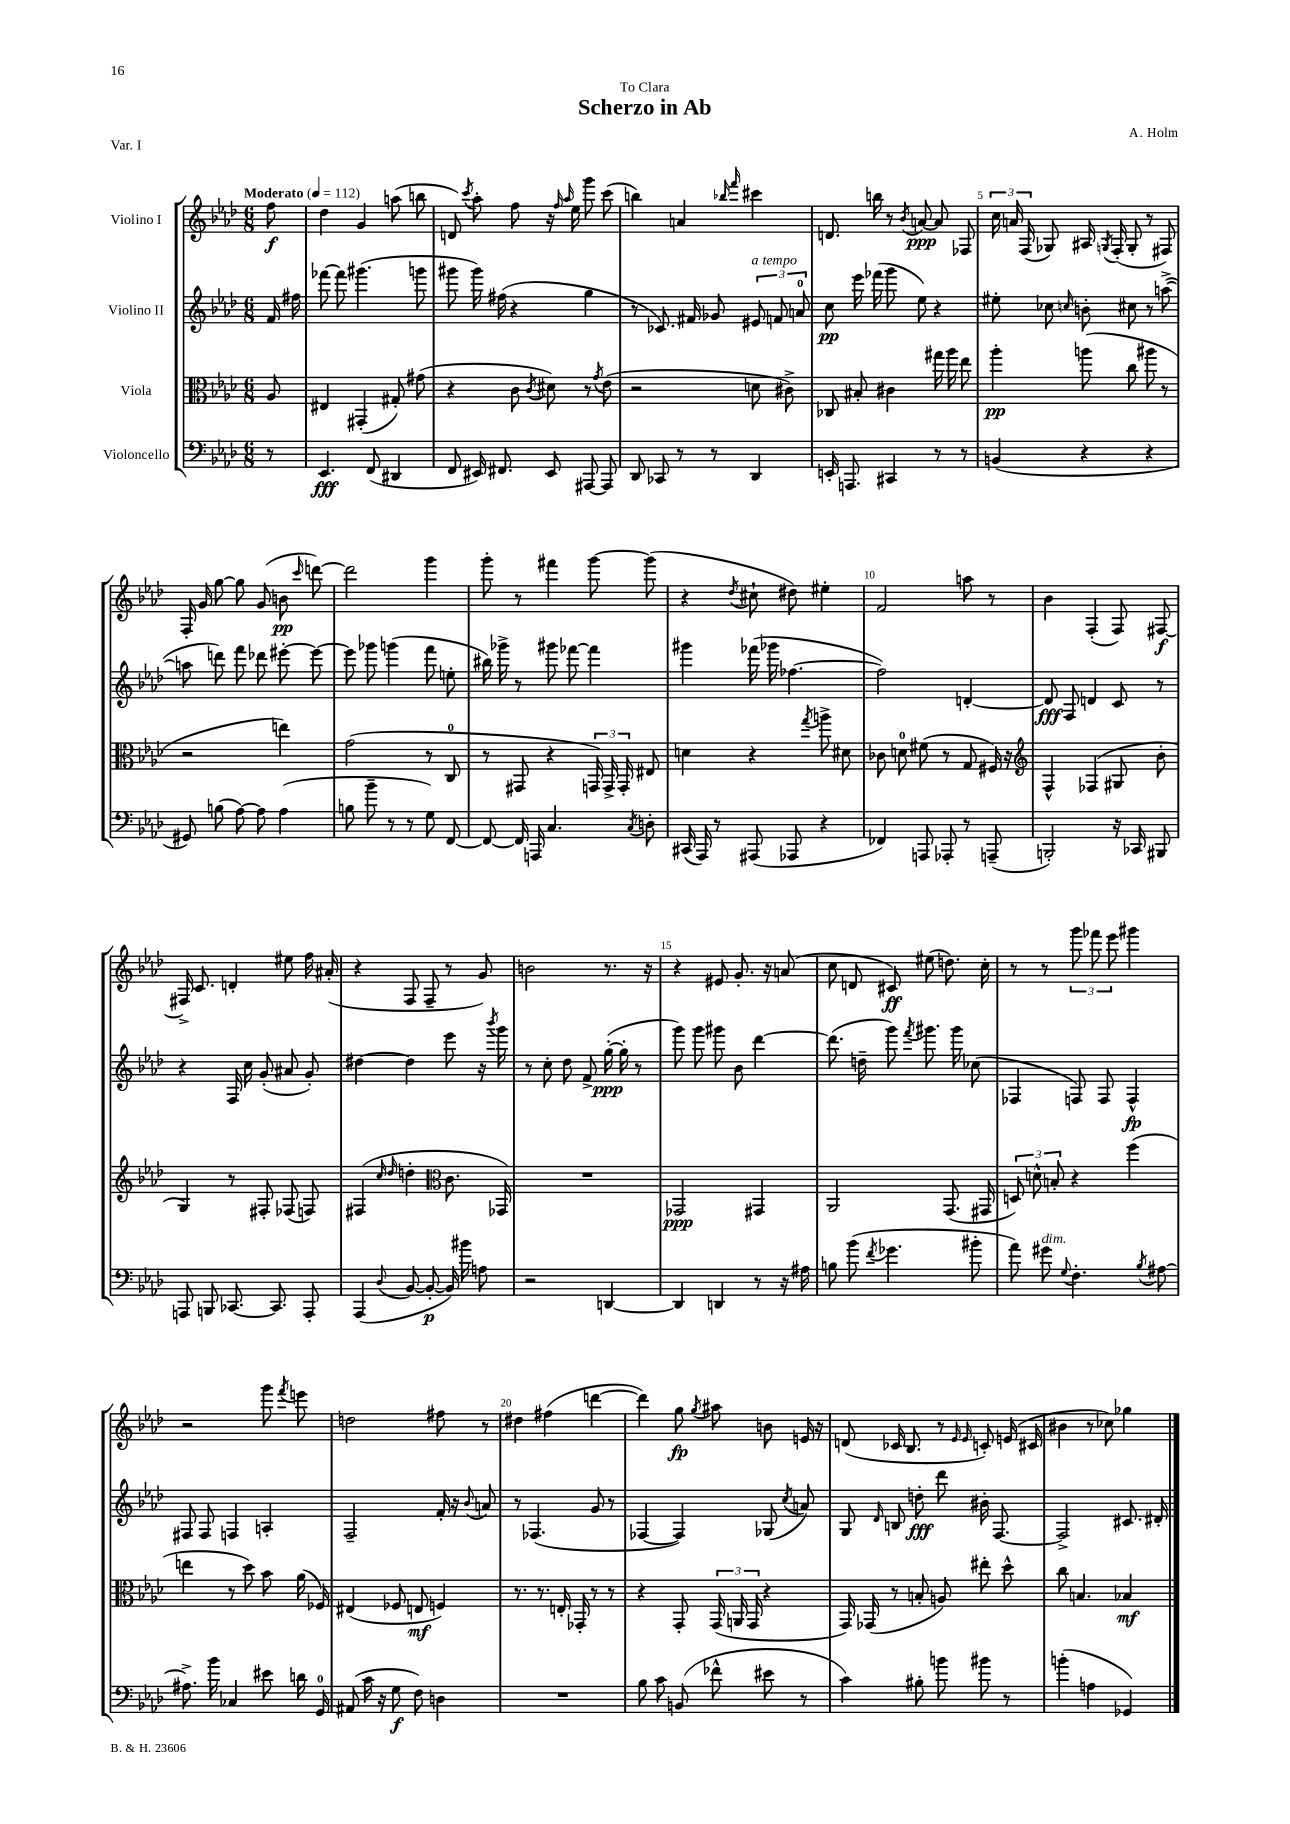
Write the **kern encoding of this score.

**kern	**kern	**kern	**kern
*staff4	*staff3	*staff2	*staff1
*clefF4	*clefC3	*clefG2	*clefG2
*k[b-e-a-d-]	*k[b-e-a-d-]	*k[b-e-a-d-]	*k[b-e-a-d-]
*M6/8	*M6/8	*M6/8	*M6/8
*MM112	*MM112	*MM112	*MM112
8r	8A-	16f	8ff
.	.	16ff#	.
=	=	=	=
4.EE-	4E#	[8fff-	4dd-
.	.	8fff-]	.
.	(4GG#'	(4.ggg#	4g
(8FF	.	.	.
4DD#	8G#')	.	(8aa
.	(8g#	8ggg	8bb
=	=	=	=
8FF	4r	8ggg#	8d)
.	.	.	8qccc
16EE#)	.	16ggg#)	8aa-'
8.FF#	.	(16ff#	.
.	8c	4r	8ff
.	8qc	.	.
8EE#	8d#)	.	16r
.	.	.	16qqff
.	.	.	16qqaa-
.	.	.	16ee-
[8AAA#	8r	4gg	8ggg
.	8qg	.	.
8AAA#]	(8e-	.	(8ccc
=	=	=	=
8DD-	2r	8r	4bb)
8CC-	.	8.c-)	.
8r	.	.	4a
.	.	16f#	.
8r	.	8g-	.
.	.	.	16qqbb-
.	.	.	16qqfff
4DD-	8d	12e#	4ccc#
.	.	12f	.
.	8c#^)	.	.
.	.	12a	.
=	=	=	=
16EE'	8C-	8cc	8.d
8.AAA	.	.	.
.	8B#'	16eee-	.
.	.	(16fff-	16bb
4CC#	4c#	8ggg	8r
.	.	.	8qb-
.	.	8ee-)	[8a
8r	16gg#	4r	8a]
.	16aa-	.	.
8r	8ee-	.	8F-
=	=	=	=
(4BB	4aa-'	8ee#'	24cc
.	.	.	24a
.	.	.	(24F
.	.	8cc-	8G-)
.	.	16qqcc	.
4r	(8aa	8b'	16A#
.	.	.	8qG
.	.	.	(16F'
.	8cc	8cc#	8G'
4r	8aa#	8r	8r
.	8r	([8aa^	8F#)
=	=	=	=
8GG#)	2r	8aa]	16F'
.	.	.	16g
(8B	.	8ddd)	[8gg
[8A-)	.	8fff	8gg]
8A-]	.	8ddd-	(8g
(4A-	4ee)	[8eee#'	8b
.	.	.	16qqccc
.	.	8eee#_	[8ddd)
=	=	=	=
8B	(2g	8eee#]	2ddd]
8b-~	.	8ggg-	.
8r	.	(4ggg	.
8r	.	.	.
8G)	8r	8fff	4ggg
[8FF	8C	8ee'	.
=	=	=	=
8FF_	8r	16bb#)	8ggg'
.	.	16ggg-^	.
16FF]	8GG#	8r	8r
16AAA	.	.	.
4.C	4r	8ggg#	4fff#
.	.	[8fff-	.
.	24GG)	4fff-]	[8ggg
.	24GG^	.	.
.	24GG'	.	.
8qC	.	.	.
8D'	8E#	.	(8ggg]
=	=	=	=
(16CC#	4d	4ggg#	4r
16AAA-)	.	.	.
8r	.	.	.
.	.	.	8qdd-
(8AAA#	4r	(16fff-	8cc#`
.	.	16ggg-	.
8AAA-	.	[4.ff-	8dd#)
.	8qgg	.	.
4r	8aa^	.	4ee#'
.	8d#	.	.
=	=	=	=
4FF-)	8c-	2ff-])	2f
.	8d	.	.
8AAA	(8f#	.	.
8AAA-'	8r	.	.
8r	8G	[4d'	8aa
(8AAA~	16F#)	.	8r
.	16r	.	.
=	=	=	=
*	*clefG2	*	*
2BBB')	4F^^	8d]	4b-
.	.	8F	.
.	(4F-	4d	(4F'
16r	8G#	8c	8F)
16CC-	.	.	.
8BBB#	8b-'	8r	[8F#
=	=	=	=
8AAA	4G)	4r	16F#^]
.	.	.	8.c
8BBB	.	.	.
[8.CC-	8r	16F	4d'
.	.	16cc	.
.	8F#'	(8g'	.
8.CC-]	.	.	.
.	(8F-	8a#	8ee#
8AAA'	8F)	8g')	16ff
.	.	.	(16a#'
=	=	=	=
(4AAA-	(4F#	[4dd#	4r
.	16qqcc	.	.
8qqD-	16qqdd-	.	.
[8BB-	4dd'	4dd#]	8F
8BB-'_	.	.	8F~
*	*clefC3	*	*
16BB-])	8.c	8eee-	8r
16b#	.	.	.
8A	.	16r	8g)
.	.	8qbbb-	.
.	16GG-)	16ggg	.
=	=	=	=
2r	2.r	8r	2b
.	.	8cc'	.
.	.	8dd-	.
.	.	8f^	.
[4DD	.	([16gg'	8.r
.	.	16gg']	.
.	.	8r	.
.	.	.	16r
=	=	=	=
4DD]	2GG-	8ggg)	4r
.	.	8ggg	.
4DD	.	8ggg#	8e#
.	.	8b-	8.g'
8r	4GG#	[4ddd-	.
.	.	.	16r
16r	.	.	(8a
16A#	.	.	.
=	=	=	=
8B	2AA-	(8.ddd-]	8cc
(8b-	.	.	8d
.	.	16dd~	.
8qf	.	.	.
4.g-	.	8ggg)	8c#)
.	.	8qfff	.
.	.	8.ggg#	(8ee#
.	(8.GG	.	8.dd)
.	.	16ggg#	.
8b#'	.	(8cc-	.
.	16GG#	.	16cc'
=	=	=	=
8a-)	12D)	4F-	8r
.	12d^^	.	.
8g#	.	.	8r
.	12B'	.	.
8qqG	.	.	.
4.F'	4r	8F)	12ggg
.	.	.	12fff-
.	.	8F	.
.	.	.	12eee-
.	(4ff	4F^^	4ggg#
8qB-	.	.	.
[8A#	.	.	.
=	=	=	=
8.A#^]	4ee	8F#	2r
.	.	8F#	.
16b-	.	.	.
4C-	8r	4F	.
.	8dd-)	.	.
8e#	8b-	4A'	8ggg
.	.	.	8qfff
16d	(16a-	.	8eee
16GG	16F-)	.	.
=	=	=	=
(8AA#	(4E#	2F~	2dd
16c	.	.	.
16r	.	.	.
8G	8F-	.	.
8F)	8E	.	.
4D	4F)	16f'	8ff#
.	.	16r	.
.	.	8qqb-	.
.	.	8a	8r
=	=	=	=
2.r	8.r	8r	4dd#
.	.	(4.F-	.
.	8.r	.	.
.	.	.	(4ff#
.	16E'	.	.
.	16GG-'	.	.
.	8r	8g	[4ddd
.	8r	8r	.
=	=	=	=
8B-	4r	[4F-	4ddd])
8c	.	.	.
(8BB	8GG'	4F-])	8gg
.	.	.	8qgg
8f-^^	(24GG	.	8aa#
.	24AA	.	.
.	24GG	.	.
8e#	4r	(8G-	8b
.	.	8qcc	.
8r	.	8a)	16e
.	.	.	16r
=	=	=	=
4c)	16GG)	8G	(8d
.	(16GG-	.	.
.	.	16qqd-	.
.	8r	8B	16c-
.	.	.	8.B-
8B#'	8B'	8dd'	.
8b	8A)	8ddd-	8r
.	.	.	16qqe-
.	.	.	16qqe-
8b#	8ee#'	16b#'	8c')
.	.	[8.F	.
8r	8dd-^^	.	(16e
.	.	.	16c#
=	=	=	=
(4b'	8cc	2F^]	4b#
.	4.B	.	.
4A	.	.	8r
.	.	.	8cc-)
4GG-)	4B-	8.c#	4gg-
.	.	16d#'	.
==	==	==	==
*-	*-	*-	*-
